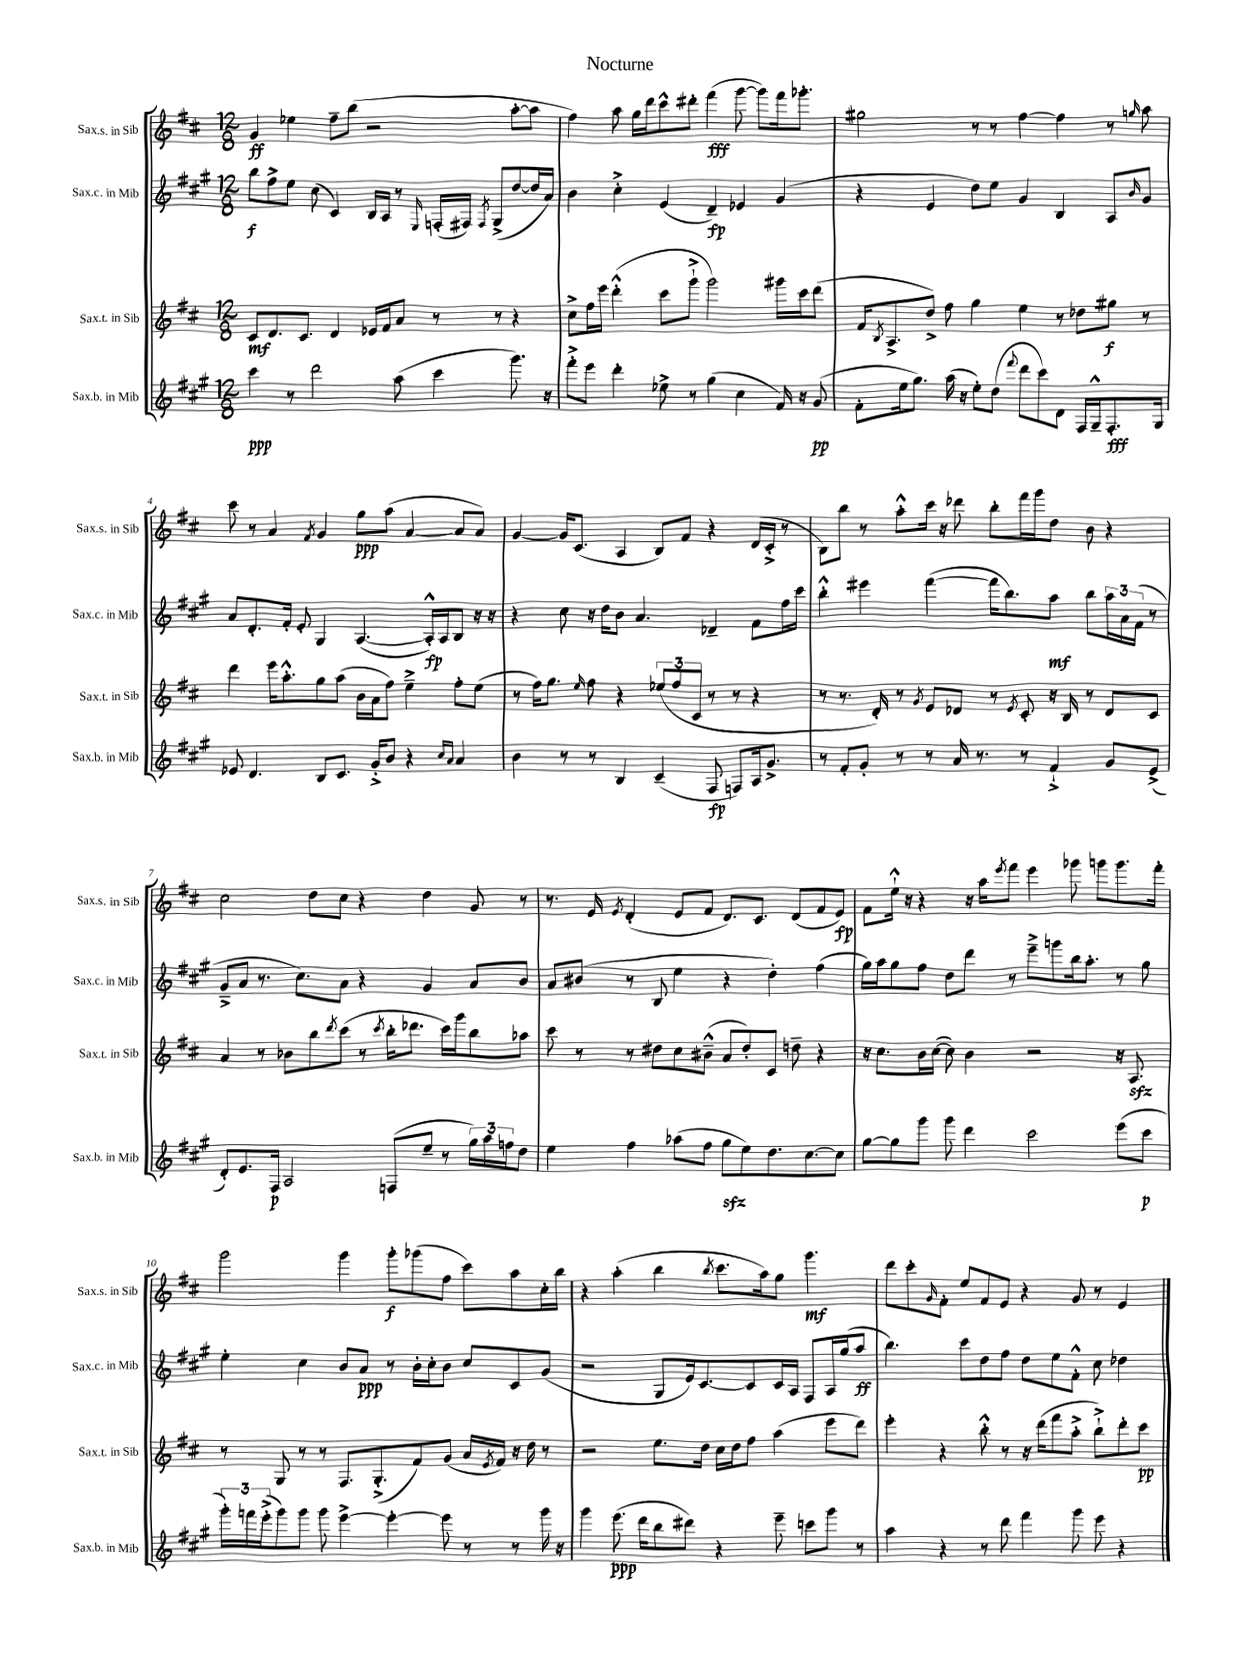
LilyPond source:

\header { title = "Nocturne" }
<<
\new StaffGroup <<
\new Staff = "s0" \with { instrumentName = "Sax.s. in Sib" shortInstrumentName = "Sax.s. in Sib" } {
    \clef treble \key d \major \numericTimeSignature \time 12/8
    g'4\ff ees''4 fis''8-- b''8( r2 a''8~-. a''8 |
    fis''4) a''8 g''16 d'''16 cis'''8-^ dis'''8-. fis'''4\fff( g'''8~ g'''8) fis'''16 ges'''8.-. |
    gis''2 r8 r8 fis''4~ fis''4 r8 \grace { g''16 } a''8 |
    cis'''8 r8 a'4 \acciaccatura { fis'8 } g'4 g''8\ppp a''8( a'4~ a'8 a'8) |
    g'4~ g'16 cis'8.( a4 b8) fis'8 r4 d'16( cis'16-.-> r8 |
    b8) b''8 r8 a''8-.-^ cis'''16 r16 des'''8 b''8-. fis'''16 g'''16 d''8 b'8 r4 |
    cis''2 d''8 cis''8 r4 d''4 g'8 r8 |
    r8. e'16 \acciaccatura { e'8 } d'4-.( e'8 fis'8 d'8.) cis'8. d'8( fis'8 e'8\fp) |
    fis'8 e''16-!-^ r16 r4 r16 a''16 \acciaccatura { e'''8 } fis'''8 e'''4 ges'''8 g'''8 g'''8. fis'''16-. |
    g'''2 g'''4 g'''8-.\f ges'''8( fis''8 cis'''8) a''8 cis''16-. b''16 |
    r4 a''4-.( b''4 \acciaccatura { b''8 } cis'''8. a''16) g''8 g'''4.\mf |
    d'''8 cis'''8-. \grace { g'16 } fis'8-. e''8 fis'8 e'8 r4 g'8 r8 e'4 \bar "|." |
}
\new Staff = "s1" \with { instrumentName = "Sax.c. in Mib" shortInstrumentName = "Sax.c. in Mib" } {
    \clef treble \key a \major \numericTimeSignature \time 12/8
    b''8\f fis''8-> e''8 cis''8( cis'4) b16 a16 r8 \grace { e16 } f16-.( fis16) \acciaccatura { fis8 } gis8->( d''8~ d''16 a'16) |
    b'4 cis''4-.-> e'4( d'4--\fp) ees'4 gis'4( |
    r4 e'4 d''8) e''8 gis'4 b4 a8 \grace { b'16 } gis'8 |
    a'8 d'8.-. fis'16-. e'8-. gis4 a4.~( a16-.-^\fp) a16 b8 r16 r16 |
    r4 cis''8 r16 d''16 b'8 a'4. des'4-- fis'8 fis''16 cis'''16 |
    b''4-.-^ eis'''4 fis'''4~( fis'''16 b''8.) a''8\mf b''8 \tuplet 3/2 { a''16 a'16 fis'16( } r8 |
    gis'8---> a'8 r8. cis''8.) a'8 r4 gis'4 a'8 b'8 |
    a'8 bis'8( r8 b8 e''4 r4 d''4-.) fis''4( |
    gis''16) a''16 gis''8 fis''8 d''8 d'''8 r8 e'''8---> g'''8 b''16 a''8.-. r8 gis''8 |
    e''4-. cis''4 b'8 a'8\ppp r8 b'16-. cis''16-. b'8 cis''8 cis'8 gis'8( |
    r2 gis8 e'16) cis'8.~ cis'8 cis'16 a16 fis8 a16 gis''16( a''8\ff |
    b''4.) cis'''8 d''8 fis''8 d''8 e''8 fis'8-.-^ cis''8 des''4 \bar "|." |
}
\new Staff = "s2" \with { instrumentName = "Sax.t. in Sib" shortInstrumentName = "Sax.t. in Sib" } {
    \clef treble \key d \major \numericTimeSignature \time 12/8
    cis'8\mf d'8. cis'8. d'4 ees'16 fis'16 a'8 r8 r8 r4 |
    cis''8-> fis''16 e'''16 d'''4-.-^( cis'''8 g'''8-!-> g'''2) gis'''16 cis'''16 d'''8( |
    fis'16 \acciaccatura { b8 } a8.-> d''8->) fis''8 g''4 e''4 r8 des''8 gis''8\f r8 |
    d'''4 e'''16 a''8.-.-^ g''8 a''8( b'16 a'16 fis''8) e''4---> fis''8-. e''8( |
    r8 fis''16) g''8. \grace { e''16 } fis''8 r4 \tuplet 3/2 { ees''8( fis''8 cis'8 } r8 r8 r4 |
    r8 r8. d'16-.) r8 \acciaccatura { g'8 } e'8 des'8 r8 \acciaccatura { e'8 } cis'8-. r16 b16 r8 des'8 cis'8 |
    a'4 r8 bes'8 b''8 \acciaccatura { d'''8 } cis'''8( r8 \acciaccatura { cis'''8 } b''16-. des'''8. cis'''16) g'''16 b''8 aes''8 |
    cis'''8 r8 r8 dis''8 cis''8 bis'8---^( a'8 dis''8-.) cis'8 d''8-- r4 |
    r16 cis''8. b'16 cis''16~( cis''8) b'4 r2 r16 a8.\sfz |
    r8 g8 r8 r8 fis8. g8.-.->( fis'8) g'8( a'16 \acciaccatura { e'8 } fis'16) r16 d''16 r8 |
    r2 e''8. d''16 cis''16 d''16 fis''8 a''4( e'''8 d'''8) |
    e'''4-. r4 b''8-.-^ r8 r16 d'''16( fis'''8 a''8-.-> b''8-!->) d'''8-. cis'''8\pp \bar "|." |
}
\new Staff = "s3" \with { instrumentName = "Sax.b. in Mib" shortInstrumentName = "Sax.b. in Mib" } {
    \clef treble \key a \major \numericTimeSignature \time 12/8
    cis'''4\ppp r8 d'''2 a''8( cis'''4 gis'''8.) r16 |
    fis'''8-.-> e'''8 d'''4-. ees''8-> r8 gis''4( cis''4 fis'16) r16 gis'8\pp( |
    fis'8-. e''16 gis''8.) a''16( r16 e''8-.) d''8( \appoggiatura { fis'''8 } d'''8 cis'''8) d'8 fis16 gis16---^ fis8.-.\fff gis16 |
    ees'8 d'4. b8 cis'8. gis'16-.-> b'8 r4 \grace { cis''16 a'16 } a'4 |
    b'4 r8 r8 b4 cis'4--( fis8\fp f8) a16 gis'8.-> |
    r8 fis'8-. gis'8-. r8 r8 a'16 r8. r8 fis'4-!-> gis'8 e'8->( |
    d'8-.) e'8. fis16\p a2 f8( e''8-- r8 \tuplet 3/2 { gis''16) a''16 f''16 } d''8 |
    e''4 fis''4 aes''8( fis''8 gis''8\sfz e''8) d''8. cis''8.~ cis''8 |
    gis''8~ gis''8 gis'''8 gis'''8 d'''4 cis'''2 e'''8( cis'''8\p |
    \tuplet 3/2 { gis'''16-.) f'''16 e'''16-.->( } gis'''8) gis'''8 gis'''8 e'''4~-> e'''4~-. e'''8 r8 r8 gis'''16 r16 |
    gis'''4 e'''8.\ppp( d'''16 b''8 dis'''8) r4 e'''8-- c'''8 gis'''8 r8 |
    a''4 r4 r8 d'''8 fis'''4 gis'''8 e'''8 r4 \bar "|." |
}
>>
>>
